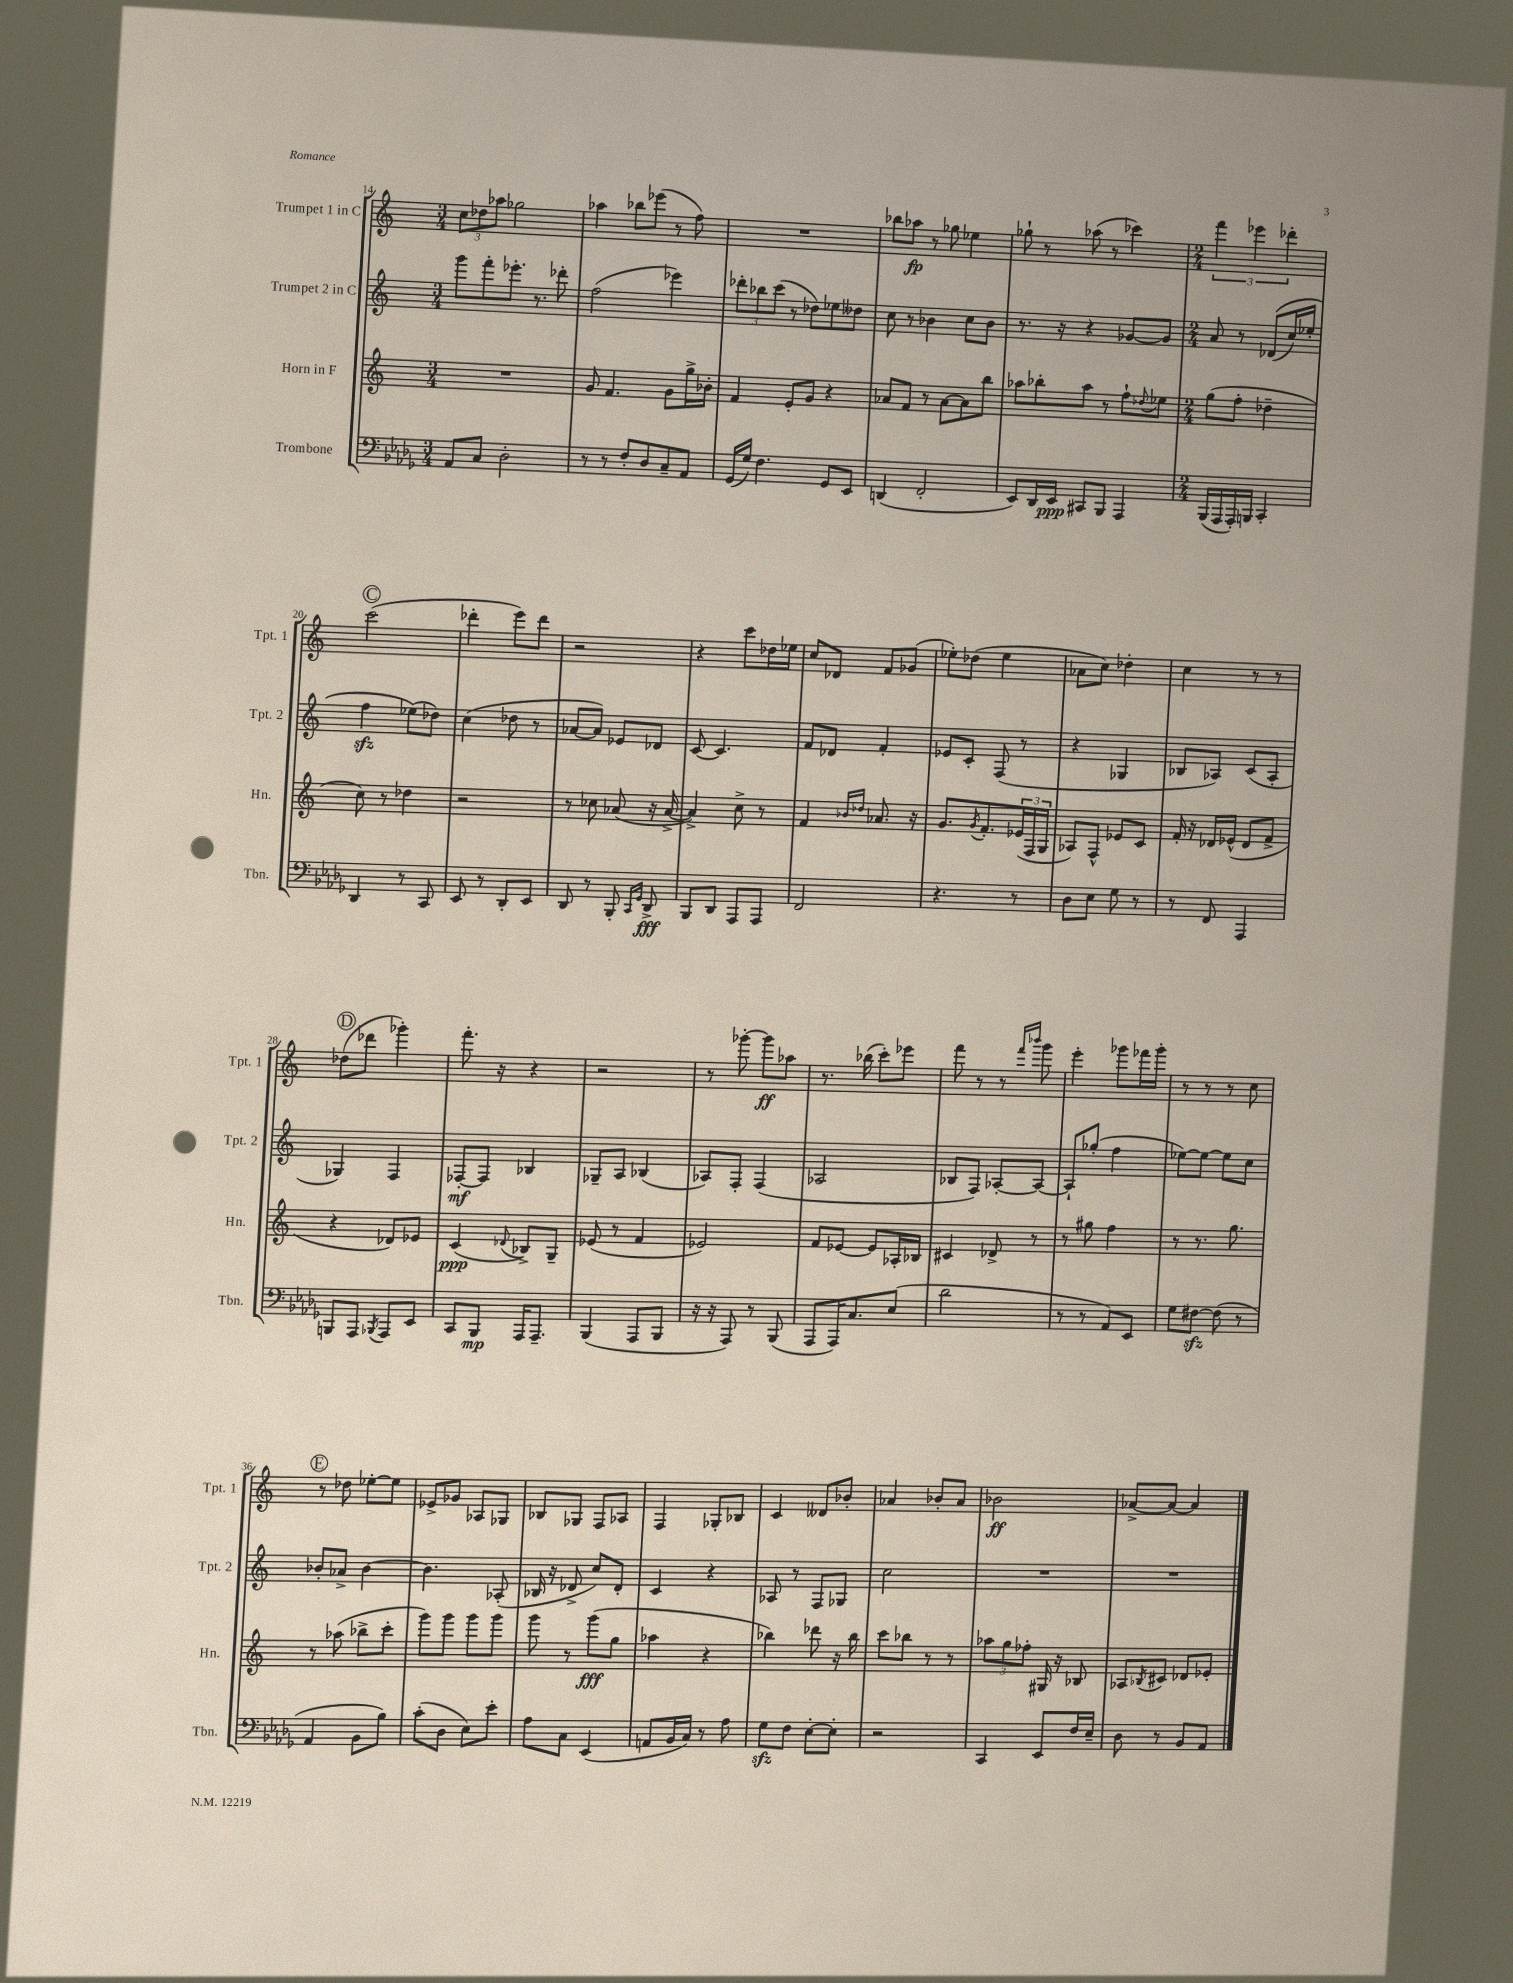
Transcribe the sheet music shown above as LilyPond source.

<<
\new StaffGroup <<
\new Staff = "s0" \with { instrumentName = "Trumpet 1 in C" shortInstrumentName = "Tpt. 1" } {
    \clef treble \key c \major \numericTimeSignature \time 3/4
    \tuplet 3/2 { c''8 des''8 aes''8 } ges''2 |
    aes''4 bes''8 ees'''8( r8 f''8) |
    R2. |
    bes''8 aes''8\fp r8 ges''8 ees''4 |
    ges''8-! r8 aes''8( r8 ces'''4) |
    \numericTimeSignature \time 2/4 \tuplet 3/2 { f'''4 ees'''4 des'''4-. } |
    \mark \markup { \circle "C" } c'''2( |
    des'''4-. e'''8) des'''8 |
    r2 |
    r4 c'''8 des''16 ees''16 |
    c''8 des'8 f'8 ges'8( |
    ees''8-.) des''8( ees''4 |
    aes'8 c''8) des''4-. |
    c''4 r8 r8 |
    \mark \markup { \circle "D" } des''8( des'''8 ges'''4-.) |
    f'''8.-. r16 r4 |
    r2 |
    r8 ges'''8~-. ges'''8\ff aes''8 |
    r8. bes''16( c'''8-.) ees'''8 |
    f'''8 r8 r8 \grace { f'''16 bes'''16 } g'''8 |
    e'''4-. ges'''8 fes'''16 ges'''16-. |
    r8 r8 r8 c''8 |
    \mark \markup { \circle "E" } r8 des''8 ees''8~-. ees''8 |
    ees'8-> ges'8 aes8 ges8 |
    bes8 ges8 f8 aes8 |
    f4 ges8-. bes8 |
    c'4 deses'8 bes'8-. |
    aes'4 bes'8-. aes'8 |
    bes'2\ff |
    aes'8~-> aes'8~ aes'4 \bar "|." |
}
\new Staff = "s1" \with { instrumentName = "Trumpet 2 in C" shortInstrumentName = "Tpt. 2" } {
    \clef treble \key c \major \numericTimeSignature \time 3/4
    g'''8 f'''8-. ees'''8.-. r8. des'''8-. |
    f''2( ees'''4) |
    \tuplet 3/2 { des'''8-. bes''8 c'''8( } r8 des''8) ees''8 deses''8 |
    c''8 r8 bes'4 c''8 bes'8 |
    r8. r16 r4 ges'8~ ges'8 |
    \numericTimeSignature \time 2/4 a'8 r8 des'8(\( c''16) ees''16-. |
    \mark \markup { \circle "C" } f''4\sfz ees''8(\) des''8) |
    c''4( des''8 r8 |
    aes'8~ aes'8) ees'8 des'8 |
    c'8~ c'4. |
    f'8 des'8 f'4-. |
    ees'8 c'8-. f8( r8 |
    r4 ges4 |
    bes8 aes8) c'8( aes8-. |
    \mark \markup { \circle "D" } ges4) f4 |
    fes8~-.\mf fes8 bes4 |
    ges8-- a8 bes4( |
    aes8) f8-. f4( |
    aes2 |
    bes8 f8) aes8~-. aes8~ |
    aes8-! ges''8-.( f''4 |
    ees''8~) ees''8~ ees''8 c''8 |
    \mark \markup { \circle "E" } bes'8-. aes'8-> bes'4~ |
    bes'4. aes8-.( |
    bes16 r16 des'8-> c''8) des'8-. |
    c'4 r4 |
    aes8 r8 f8 ges8 |
    c''2 |
    R2 |
    R2 \bar "|." |
}
\new Staff = "s2" \with { instrumentName = "Horn in F" shortInstrumentName = "Hn." } {
    \clef treble \key c \major \numericTimeSignature \time 3/4
    R2. |
    g'8 f'4. g'8 g''16-> bes'16-. |
    f'4 e'8-. g'8 r4 |
    aes'8 f'8 r8 aes'8~ aes'8 b''8 |
    aes''8 bes''8-. aes''8 r8 f''8-! \appoggiatura { des''8 } ees''8 |
    \numericTimeSignature \time 2/4 g''8( f''8-. des''4-- |
    \mark \markup { \circle "C" } c''8) r8 des''4 |
    r2 |
    r8 ces''8 aes'8( r16 aes'16~-> |
    aes'4->) c''8-> r8 |
    f'4 \grace { bes'16 des''16 } aes'8. r16 |
    g'8. \acciaccatura { g'8 } f'8.-. \tuplet 3/2 { ees'16( f16 g16 } |
    aes8) f8-^ ees'8 c'8 |
    f'16-. r16 des'16 ees'16-^( des'8 f'8-> |
    \mark \markup { \circle "D" } r4 des'8) ees'8 |
    c'4\ppp( \appoggiatura { des'8 } bes8->) g8-- |
    ees'8( r8 f'4 |
    ees'2) |
    f'8 ees'8~ ees'8 aes16-. bes16 |
    cis'4 des'8-> r8 |
    r8 gis''8 f''4 |
    r8 r8. g''8. |
    \mark \markup { \circle "E" } r8 aes''8( bes''8-> c'''8-. |
    g'''8) g'''8 g'''8 g'''8 |
    g'''8 r8 g'''8\fff( g''8 |
    aes''4 r4 |
    bes''4) des'''8 r16 bes''16 |
    c'''8 bes''8 r8 r8 |
    \tuplet 3/2 { aes''8 g''8 fes''8-. } gis16 r16 bes8 |
    aes8 \acciaccatura { bes8 } cis'8 des'8 ees'8-. \bar "|." |
}
\new Staff = "s3" \with { instrumentName = "Trombone" shortInstrumentName = "Tbn." } {
    \clef bass \key des \major \numericTimeSignature \time 3/4
    aes,8 c8 des2-. |
    r8 r8 f8-. des8 c8-- aes,8 |
    ges,16( ges16) f4. ges,8 ees,8 |
    d,4( f,2-. |
    ees,8) des,16 ees,16\ppp cis,8 bes,,8 aes,,4 |
    \numericTimeSignature \time 2/4 bes,,16( aes,,16 aes,,16-.) b,,16 c,4-. |
    \mark \markup { \circle "C" } des,4 r8 c,8 |
    ees,8 r8 des,8-. ees,8 |
    des,8 r8 bes,,8-. \grace { c,16 ges,16 } des,8->\fff |
    bes,,8 des,8 aes,,8 aes,,8 |
    f,2 |
    r4. r8 |
    des8 ees8 ges8 r8 |
    r8 f,8 aes,,4 |
    \mark \markup { \circle "D" } b,,8 aes,,8 \acciaccatura { bes,,8 } aes,,8 ees,8 |
    c,8 bes,,8\mp aes,,16 aes,,8.-- |
    bes,,4( aes,,8 bes,,8 |
    r16 r16 aes,,8) r8 bes,,8( |
    aes,,8 aes,,16) c8. ees8( |
    des'2 |
    r8 r8 aes,8) ees,8 |
    ges8 fis8~\sfz fis8( r8 |
    \mark \markup { \circle "E" } aes,4 bes,8 bes8) |
    c'8-.( des8 ees8) ees'8-. |
    aes8 c8 ees,4( |
    a,8 bes,16 c16) r8 aes8 |
    ges8\sfz f8 ees8~-. ees8-. |
    r2 |
    c,4 ees,8 f16 ees16-- |
    des8 r8 bes,8 aes,8 \bar "|." |
}
>>
>>
\layout { \context { \Score currentBarNumber = #14 } }
